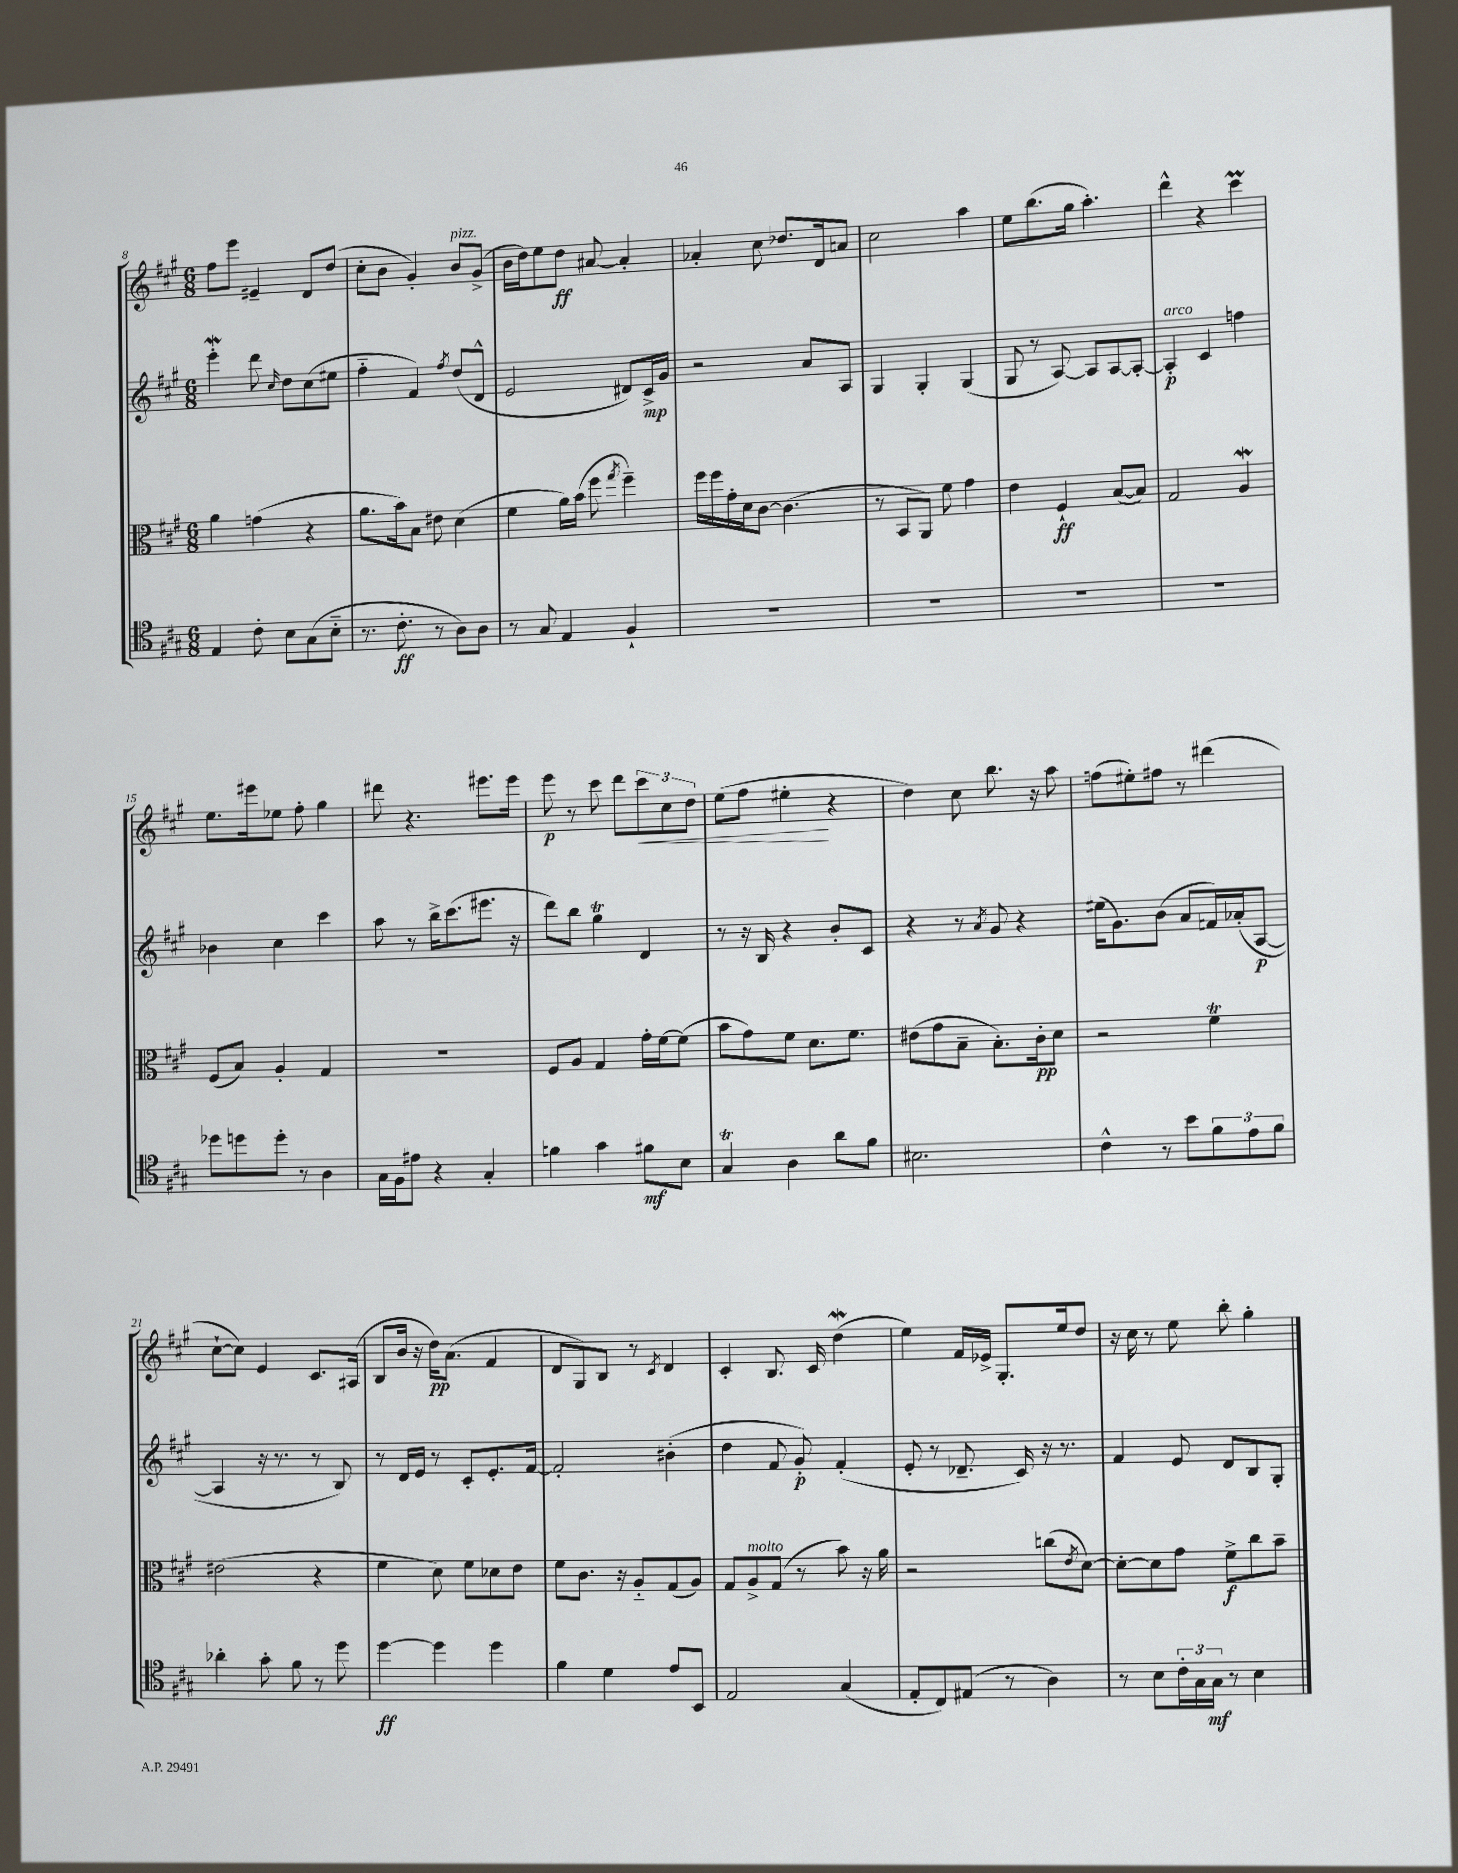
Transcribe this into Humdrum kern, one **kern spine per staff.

**kern	**kern	**kern	**kern
*staff4	*staff3	*staff2	*staff1
*clefC4	*clefC3	*clefG2	*clefG2
*k[f#c#g#]	*k[f#c#g#]	*k[f#c#g#]	*k[f#c#g#]
*M6/8	*M6/8	*M6/8	*M6/8
4E	4a	4eee'	8ff#
.	.	.	8eee
8c#'	(4g	8ddd	4e#~
.	.	16qqcc#	.
8B	.	8dd	.
(8G#	4r	(8cc#	8d
8B'~	.	8ee#	(8dd
=	=	=	=
8.r	8.a	4ff#'~	8cc#'
.	.	.	8b
8.c#'	16b)	.	.
.	8B	4f#)	4g#')
8r	8e#	.	.
.	.	8qff#	.
8A)	(4d	(8dd	8b
8A	.	8d^^	(8g#^
=	=	=	=
8r	4f#	2e	16b
.	.	.	16dd)
8G#	.	.	8ee
4E	16a)	.	8dd
.	(16b	.	.
.	8ff#	.	[8a#
.	8qgg#	.	.
4F#`	4ff#~)	8d#)	4a#']
.	.	16c#^	.
.	.	16g#	.
=	=	=	=
2.r	16ff#	2r	4a-'
.	16ff#	.	.
.	16g#'	.	.
.	16d	.	.
.	[8c#	.	8cc#
.	(4.c#]	.	8.dd-
.	.	8a	.
.	.	.	16d
.	.	8A	8a
=	=	=	=
2.r	8r	4G#	2cc#
.	8BB	.	.
.	8AA)	4G#'	.
.	8f#	.	.
.	4g#	(4G#	4aa
=	=	=	=
2.r	4e	8G#	8ee
.	.	8r	(8.bb
.	4F#`	[8A)	.
.	.	.	16gg#
.	.	8A]	4.aa')
.	([8B	[8A	.
.	8B])	8A'_	.
=	=	=	=
2.r	2G#	4A']	4ddd^^
.	.	4c#	4r
.	4A	4ff	4ccc#
=	=	=	=
8dd-	(8F#	4b-	8.ee
8dd	8B)	.	.
.	.	.	16eee#
8dd'	4A'	4cc#	8ee-
8r	.	.	8ff#'
4A	4G#	4ccc#	4gg#
=	=	=	=
16G#	2.r	8aa	8ddd#
16F#	.	.	.
8e#	.	8r	4.r
4r	.	16bb^	.
.	.	(8.ccc#	.
4G#'	.	8.eee#	8.eee#
.	.	16r	16eee#
=	=	=	=
4f	8F#	8ddd)	8eee
.	8A	8bb	8r
4g#	4G#	4gg#	8ccc#
.	.	.	8ddd
8f#	16g#'	4d	12ccc#
.	[16f#	.	.
.	.	.	12cc#
8B	(8f#]	.	.
.	.	.	12dd
=	=	=	=
4G#	8b	8r	(8ee
.	8g#)	16r	8ff#
.	.	16B	.
4A	8f#	4r	4ee#'
.	8.d	.	.
8a	.	8b'	4r
.	8.f#	.	.
8f#	.	8c#	.
=	=	=	=
2.B#	(8e#	4r	4dd)
.	8g#	.	.
.	8B~	8r	8cc#
.	.	8qa	.
.	8.B')	8g#	8.bb
.	.	4r	.
.	16c#'	.	16r
.	8d	.	8aa
=	=	=	=
4c#^^	2r	(16ee#	(8ff
.	.	8.g#)	.
.	.	.	8ee#')
8r	.	(8b	8ff#
8b	.	8a	8r
12f#	4f#	16f)	(4ddd#
.	.	(16a-'	.
12e	.	.	.
.	.	[8A	.
12f#	.	.	.
=	=	=	=
4a-'	(2e#	4A]	[8cc#`
.	.	.	8cc#])
8g#'	.	16r	4e
.	.	8.r	.
8f#	.	.	.
8r	4r	8r	8.c#
8dd	.	8B)	.
.	.	.	(16A#
=	=	=	=
[4dd	4f#	8r	8B
.	.	16d	16b
.	.	16e	16r
4dd]	8d)	8r	16dd)
.	.	.	(8.a
.	8f#	8c#'	.
4dd	8d-	8.e'	4f#
.	8e	.	.
.	.	[16f#	.
=	=	=	=
4f#	8f#	2f#']	8d
.	8.c#	.	8G#)
4d	.	.	8B
.	16r	.	.
.	8A'~	.	8r
.	.	.	8qc#
8e	(8G#	(4b#'	4d
8BB	8A)	.	.
=	=	=	=
2E	8G#	4dd	4c#'
.	8A^	.	.
.	(8G#	8f#	8.B
.	8r	8g#')	.
.	.	.	16c#
(4G#	8b)	(4f#'	(4dd
.	16r	.	.
.	16a	.	.
=	=	=	=
8E'	2r	8e'	4ee)
8C#)	.	8r	.
(8E#	.	8.d-~	16f#
.	.	.	16e-^
8r	.	.	8.G#'
.	.	16c#)	.
4A)	(8cc	16r	.
.	.	8.r	16ee
.	8qe	.	.
.	[8d)	.	8dd
=	=	=	=
8r	8d'_	4f#	16r
.	.	.	16cc#
8B	8d]	.	8r
24c#'	8g#	8e	8ee
24G#	.	.	.
24G#	.	.	.
8r	8f#^	8d	8bb'
4B	8cc#	8B	4gg#'
.	8b~	8G#'	.
==	==	==	==
*-	*-	*-	*-
